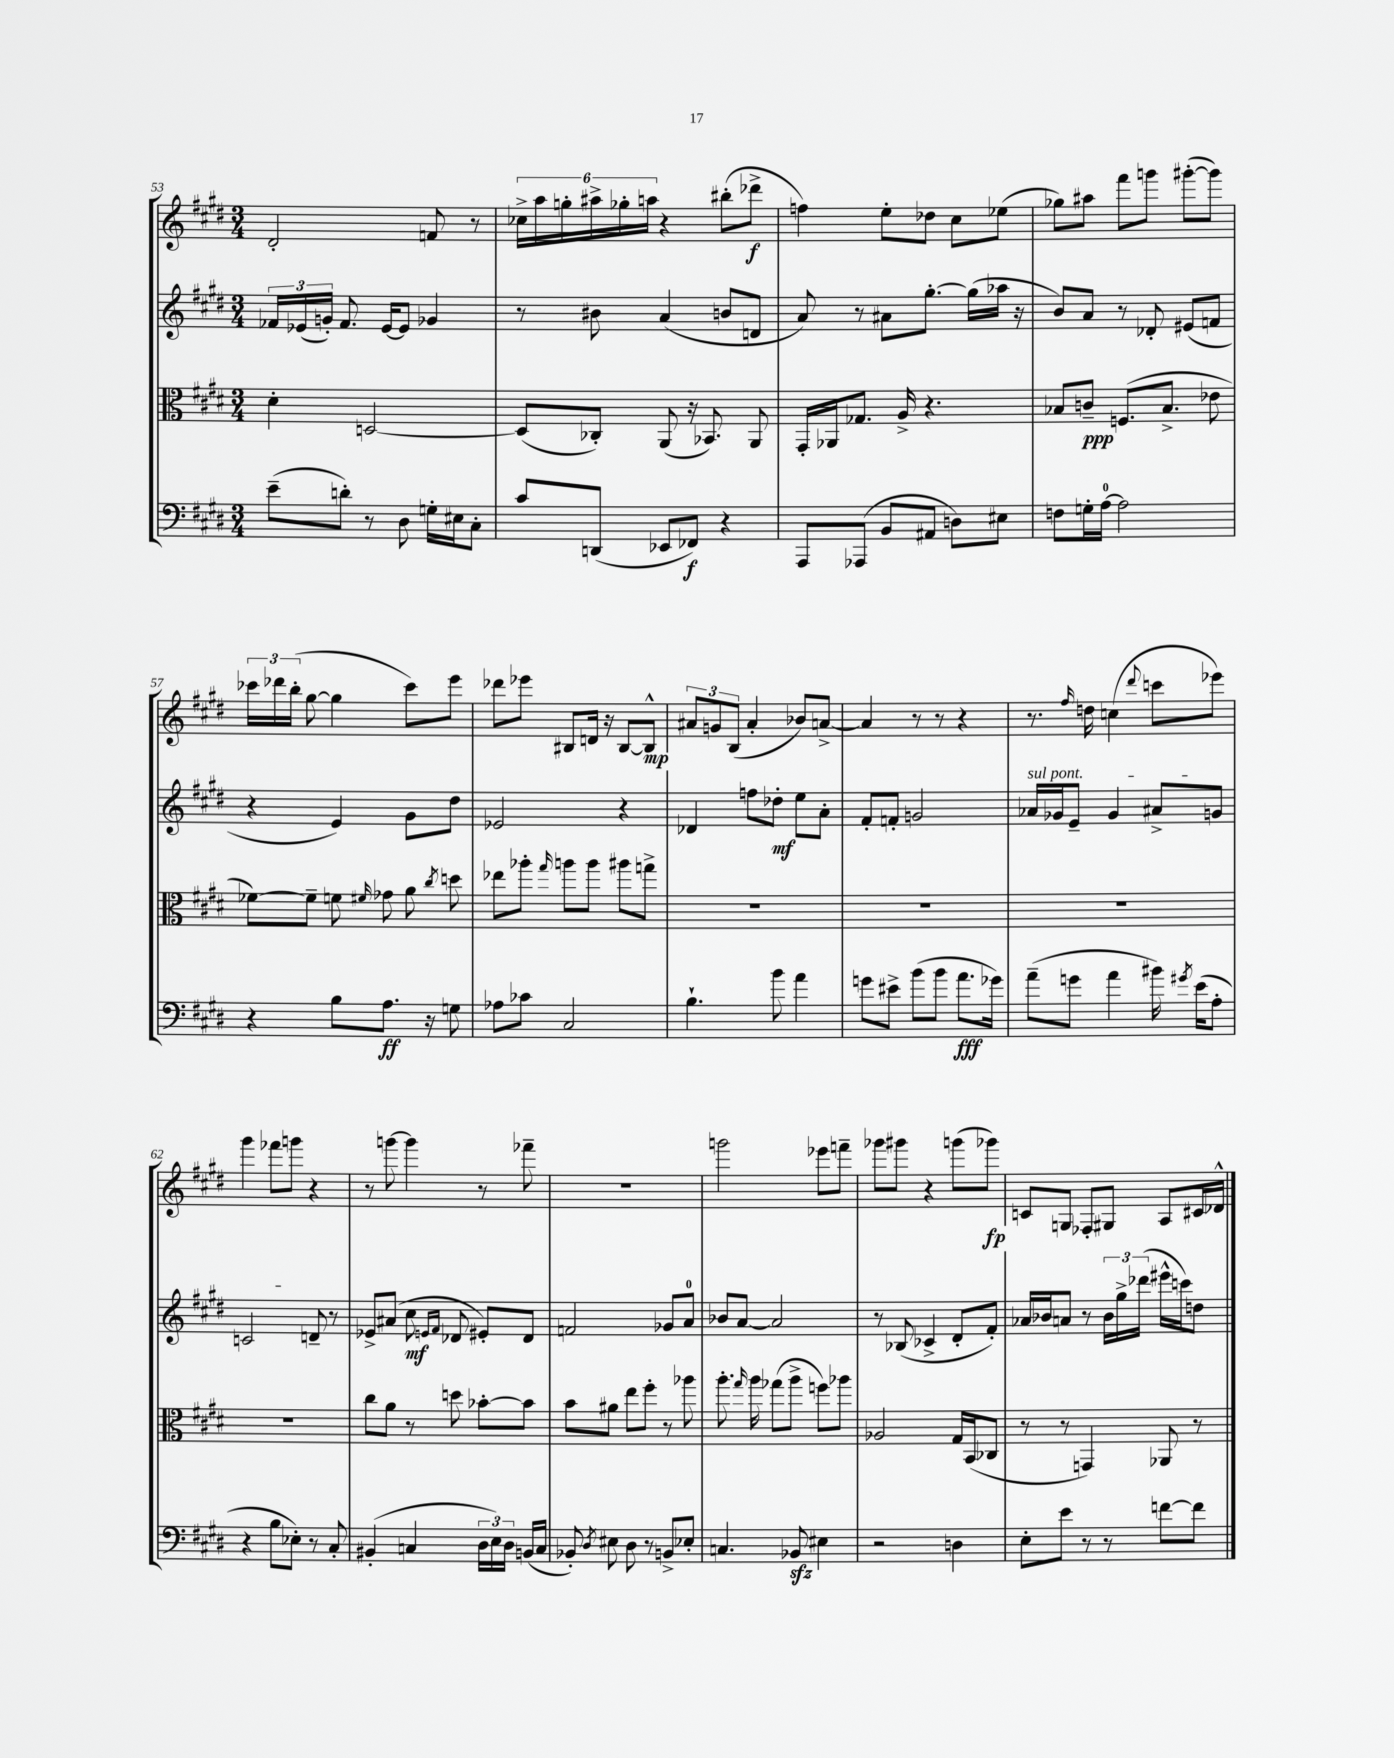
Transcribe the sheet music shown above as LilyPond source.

<<
\new StaffGroup <<
\new Staff = "s0" {
    \clef treble \key e \major \numericTimeSignature \time 3/4
    \autoBeamOff dis'2-. f'8 r8 |
    \tuplet 6/4 { ces''16[-> a''16 g''16-. ais''16-> ges''16-. a''16] } r4 bis''8[-.( des'''8]->\f |
    f''4) e''8[-. des''8] cis''8[ ees''8]( |
    ges''8[) ais''8] fis'''8[ g'''8] gis'''8[~-.( gis'''8]) |
    \tuplet 3/2 { ces'''16[ des'''16 b''16]-.( } gis''8~ gis''4 ces'''8[) e'''8] |
    des'''8[ ees'''8] bis8[ d'16] r16 bis8[~ bis8]-^\mp |
    \tuplet 3/2 { ais'8[ g'8 b8]( } ais'4-. bes'8[) a'8]~-> |
    a'4 r8 r8 r4 |
    r8. \grace { fis''16 } d''16 c''4( \appoggiatura { dis'''8 } c'''8[ ees'''8]) |
    gis'''4 fes'''8[ g'''8] r4 |
    r8 g'''8~ g'''4 r8 fes'''8-- |
    R2. |
    g'''2 ees'''8[ f'''8]-- |
    ges'''8[ gis'''8] r4 g'''8[( ges'''8]\fp) |
    c'8[ g8] fes8[-. gis8] a8[ cis'16 des'16]-^ \bar "|." |
}
\new Staff = "s1" {
    \clef treble \key e \major \numericTimeSignature \time 3/4
    \autoBeamOff \tuplet 3/2 { fes'16[ ees'16( g'16]-.) } fes'8. ees'16[~ ees'8] ges'4 |
    r8 bis'8 a'4( b'8[ d'8] |
    a'8) r8 ais'8[ gis''8.]~-. gis''16[( aes''16] r16 |
    b'8[) a'8] r8 des'8-. eis'8[( f'8] |
    r4 e'4) gis'8[ dis''8] |
    ees'2 r4 |
    des'4 f''8[ des''8]-.\mf e''8[ a'8]-. |
    fis'8[-. f'8]-. g'2 |
    \once \override TextSpanner.bound-details.left.text = \markup { \italic "sul pont." } aes'16[\startTextSpan ges'16 e'8]-- ges'4 ais'8[-> g'8] |
    c'2 d'8--\stopTextSpan r8 |
    ees'8[-> ais'8]( cis''8\mf \grace { e'16[ fis'16] } des'8 eis'8[-.) des'8] |
    f'2 ges'8[ a'8]-0 |
    bes'8[ a'8]~ a'2 |
    r8 bes8( ces'4-> dis'8[-. fis'8]-.) |
    aes'16[ bes'16 a'8] r8 \tuplet 3/2 { bes'16[ gis''16-> des'''16]( } eis'''16[-^ c'''16) d''8] \bar "|." |
}
\new Staff = "s2" {
    \clef alto \key e \major \numericTimeSignature \time 3/4
    \autoBeamOff dis'4-. d2~ |
    d8[( ces8]-.) a,8( r16 bes,8.) a,8 |
    gis,16[-. aes,16 ges8.] a16-> r4. |
    bes8[ c'8]--\ppp f8.[( bes8.]-> ees'8 |
    fes'8[~) fes'8]-- f'8 \grace { fis'16 } ges'8 a'8 \acciaccatura { cis''8 } d''8 |
    ees''8[ aes''8]-. \grace { gis''16 } a''8[ a''8] ais''8[ g''8]-> |
    R2. |
    R2. |
    R2. |
    R2. |
    cis''8[ a'8] r8 d''8 bes'8[~-. bes'8] |
    b'8[ ais'8] e''8[ fis''8]-. r8 aes''8 |
    a''8.-. \grace { gis''16 } a''16 ges''8[( a''8]-> f''8[) aes''8] |
    aes2 gis16[ b,16( ces8] |
    r8 r8 g,4) aes,8 r8 \bar "|." |
}
\new Staff = "s3" {
    \clef bass \key e \major \numericTimeSignature \time 3/4
    \autoBeamOff e'8[--( d'8]-.) r8 dis8 g16[-. eis16 cis8]-. |
    cis'8[ d,8]( ees,8[ fes,8]\f) r4 |
    a,,8[ aes,,8]( b,8[ ais,8] d8[) eis8] |
    f8[ g16-. a16]-0~ a2 |
    r4 b8[ a8.]\ff r16 g8 |
    aes8[ ces'8] cis2 |
    b4.-! b'8 a'4 |
    g'8[ eis'8]-> b'8[( b'8] a'8.[\fff ges'16]) |
    a'8[--( g'8] a'4 bis'16) \acciaccatura { gis'8 } e'16[( a8]-. |
    r4 b8[ ees8]-.) r8 cis8-. |
    bis,4-.( c4 \tuplet 3/2 { dis16[ e16) dis16] } b,16[( c16] |
    bes,8-.) \acciaccatura { dis8 } eis8 dis8 r8 b,8[-> ees8]-. |
    c4. bes,8\sfz eis4 |
    r2 d4 |
    e8[-. e'8] r8 r8 f'8[~ f'8] \bar "|." |
}
>>
>>
\layout { \context { \Score currentBarNumber = #53 } }
